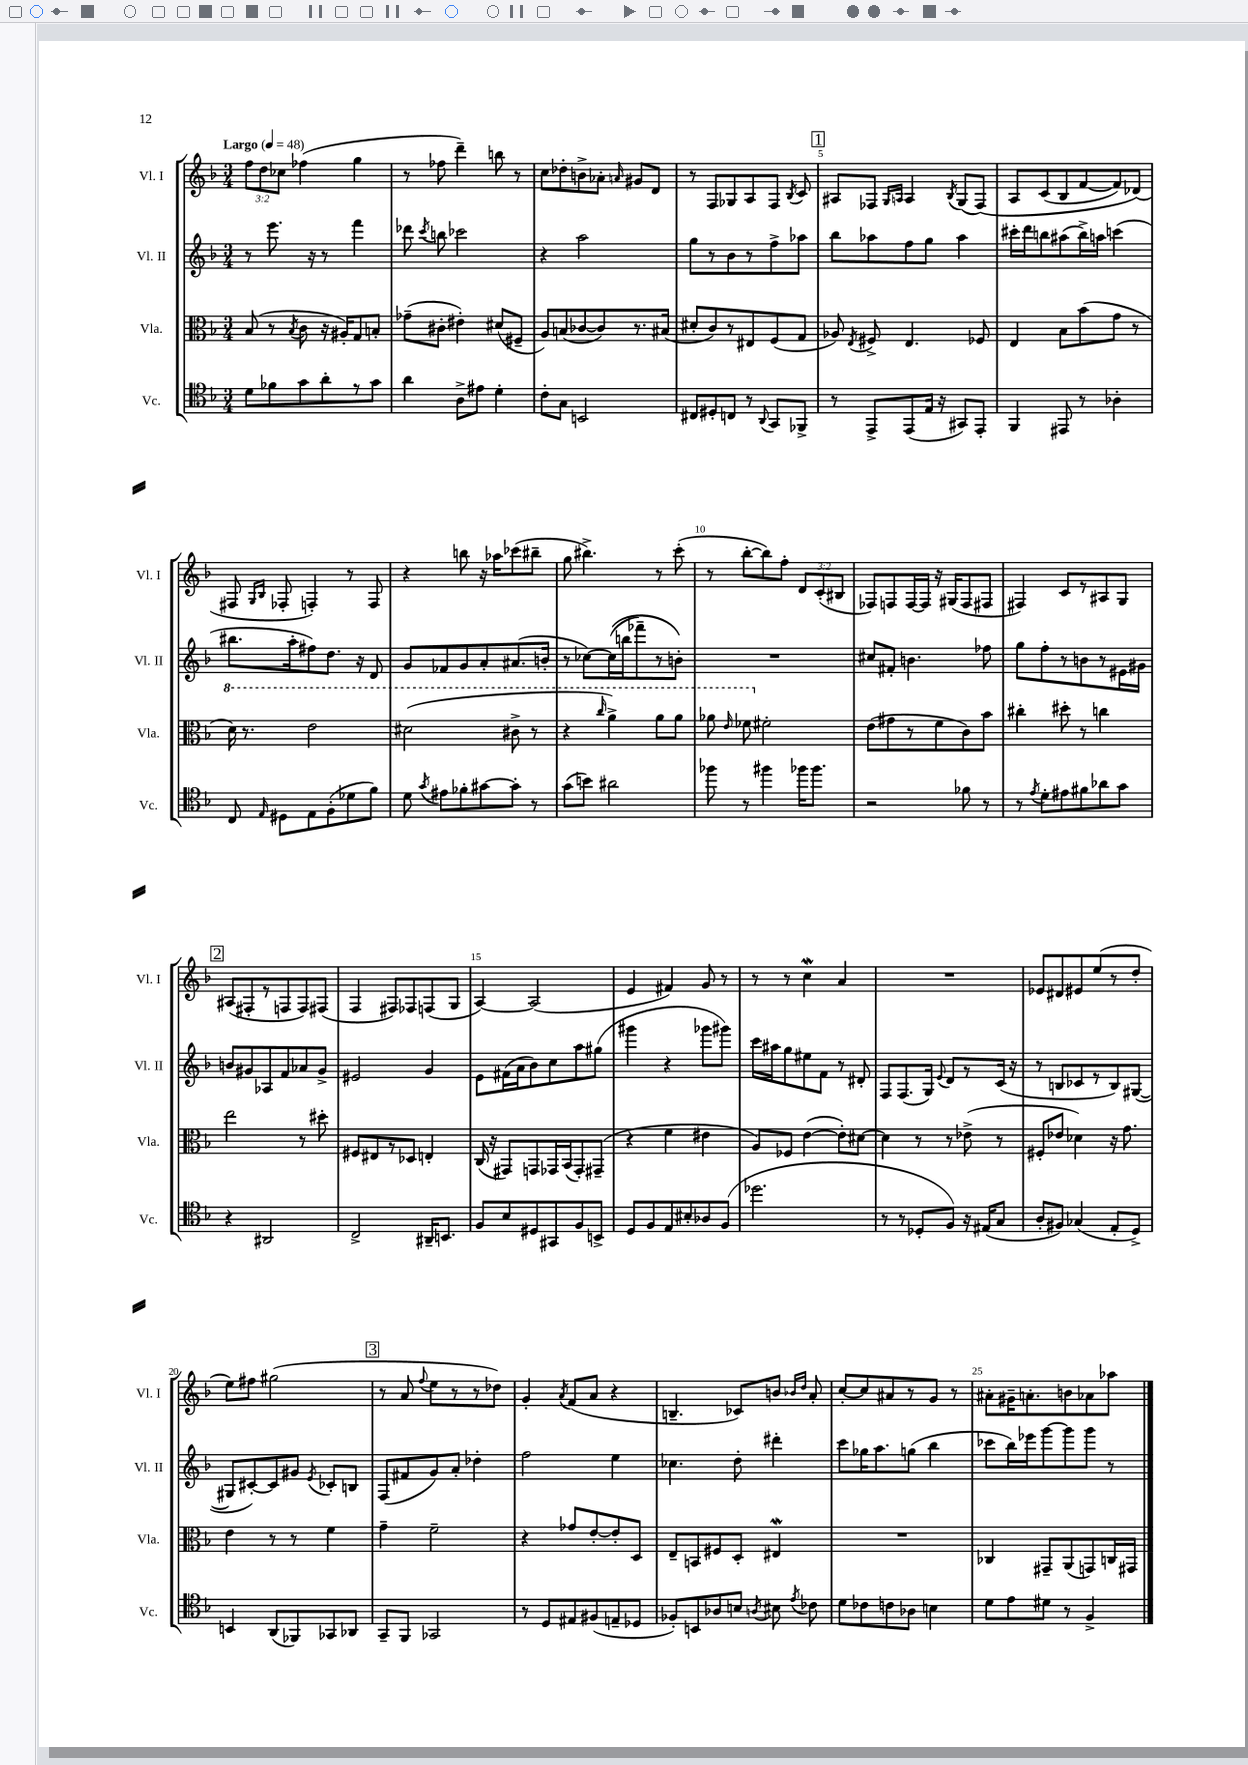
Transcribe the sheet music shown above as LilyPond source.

<<
\new StaffGroup <<
\new Staff = "s0" \with { instrumentName = "Vl. I" shortInstrumentName = "Vl. I" } {
    \clef treble \key f \major \numericTimeSignature \time 3/4 \override Staff.TupletNumber.text = #tuplet-number::calc-fraction-text \tempo "Largo" 4 = 48
    \autoBeamOff \tuplet 3/2 { f''8[ d''8 ces''8] } fes''4( g''4 |
    r8 fes''8 d'''4--) b''8 r8 |
    c''8[ des''8-. b'8-> aes'8]-. \grace { a'16 } gis'8[ d'8] |
    r8 f8[ ges8 a8 f8] \acciaccatura { bes8 } c'8 |
    \mark \markup { \box "1" } ais8[ fes8] \grace { g16[ a16] } a4 \acciaccatura { bes8 } g8[( fes8])\( |
    a8[ c'8( bes8 f'8~ f'8) des'8](\) |
    fis8 \grace { g16[ bes16] } fes8-. f4-.) r8 f8 |
    r4 b''8 r16 aes''16[ ces'''8( bis''8]-- |
    g''8 bis''4.->) r8 c'''8-.( |
    r8 bes''8[~-. bes''8) f''8]-. \tuplet 3/2 { d'8[ c'8-.( bis8] } |
    fes8[) f8 f16~ f16] r16 gis16[( f8 fis8] |
    fis4) c'8[ r8 ais8 g8] |
    \mark \markup { \box "2" } ais8[( fis8-. r8 f8 f8) fis8]( |
    f4 fis8[) fes8 f8( g8] |
    a4~) a2( |
    e'4 fis'4) g'8 r8 |
    r8 r8 c''4\mordent a'4 |
    R2. |
    ees'8[ dis'8 eis'8 e''8( r8 d''8]-. |
    e''8[) fis''8] gis''2( |
    \mark \markup { \box "3" } r8 a'8 \appoggiatura { f''8 } e''8[ r8 r8 des''8]) |
    g'4-. \acciaccatura { a'8 } f'8[( a'8] r4 |
    b4.-- ces'8[) b'8] \grace { bes'16[ d''16] } a'8-. |
    c''8[~-. c''8 ais'8 r8 g'8] r8 |
    ais'8[-. gis'16-- a'8.-. b'8 aes'8 aes''8] \bar "|." |
}
\new Staff = "s1" \with { instrumentName = "Vl. II" shortInstrumentName = "Vl. II" } {
    \clef treble \key f \major \numericTimeSignature \time 3/4
    \autoBeamOff r8 e'''8. r16 r8 f'''4 |
    des'''8 \acciaccatura { c'''8 } b''8 ces'''2 |
    r4 a''2 |
    g''8[ r8 bes'8 r8 f''8-> aes''8] |
    \mark \markup { \box "1" } bes''8[ aes''8 f''8 g''8] aes''4 |
    cis'''16[-. d'''16 b''8 ais''8( b''16->) a''16] c'''4( |
    bis''8.[ a''16-. fis''8) d''8.] r16 d'8 |
    g'8[ fes'8 g'8 a'8-. ais'8.( b'16]-. |
    r8 ces''8[~) ces''16(\( b''16 fes'''8--) r8 b'8]-.\) |
    R2. |
    cis''8[ fis'8]-. b'4. fes''8 |
    g''8[ f''8-. r8 b'8 r8 eis'16 gis'16] |
    \mark \markup { \box "2" } b'8[ gis'8 aes8 f'8 aes'8 gis'8]-> |
    eis'2 g'4 |
    e'8[ fis'16( a'16 bes'8) c''8 a''8 gis''8]( |
    gis'''4 r4 ges'''8[ gis'''8]) |
    c'''16[ ais''16 g''8 eis''8 f'8] r8 dis'8-. |
    f8[ f8.( g16]) \appoggiatura { e'8 } d'8[ r8 c'16]( r16 |
    r8 b8[ ces'8 r8 b8) gis8]~( |
    gis8[ cis'8~-.) cis'8 gis'8] \acciaccatura { e'8 } ces'8[-. b8] |
    \mark \markup { \box "3" } f8[( fis'8 g'8) a'8]-. des''4-. |
    f''2 e''4 |
    ces''4. d''8-. dis'''4-. |
    c'''8[ ges''16 a''8. g''8]( bes''4 |
    ces'''8[ bes''16) ees'''16 g'''8~ g'''8 g'''8] r8 \bar "|." |
}
\new Staff = "s2" \with { instrumentName = "Vla." shortInstrumentName = "Vla." } {
    \clef alto \key f \major \numericTimeSignature \time 3/4
    \autoBeamOff bes8( r8 \acciaccatura { bes8 } c'8 r16 ais16[-.) g8 b8]-. |
    ges'8[--( cis'8]-. eis'4-.) dis'8[( fis8]-- |
    a8[) b8( ces'8~ ces'8) r8. bis16]( |
    dis'8[-. c'8) r8 eis8 f8( g8] |
    \mark \markup { \box "1" } aes8) \acciaccatura { e8 } fis8-> e4. fes8 |
    e4 bes8[ bes'8( g'8] r8 |
    \ottava #1 d''16) r8. e''2 |
    dis''2( cis''8-> r8 |
    r4 \grace { c'''16 } a''4->) a''8[ a''8] |
    aes''8 \grace { e''16 } fes''8 \ottava #0 fis'2-. |
    e'8[( gis'8 r8 f'8 c'8) bes'8] |
    cis''4-. dis''8-. r8 c''4 |
    \mark \markup { \box "2" } e''2 r8 dis''8-. |
    fis8[ eis8 r8 des8] e4-. |
    c16( r16 gis,8[) g,8 ges,16 bes,16( ges,8-.) gis,8]--( |
    r4 f'4 eis'4 |
    a8[) fes8] e'4~( e'8[-.) dis'8]~ |
    dis'4 r8 r8 ees'8->( r8 |
    fis8[-. ees'8] des'4) r16 g'8. |
    e'4 r8 r8 f'4 |
    \mark \markup { \box "3" } g'4-- f'2-- |
    r4 ges'8[ e'8~-. e'8-. d8] |
    e8[-- b,8 fis8 d8]-. eis4\mordent |
    R2. |
    ces4 gis,8[-- a,8( g,8) c16 gis,16] \bar "|." |
}
\new Staff = "s3" \with { instrumentName = "Vc." shortInstrumentName = "Vc." } {
    \clef tenor \key f \major \numericTimeSignature \time 3/4
    \autoBeamOff d'8[ fes'8 g'8 a'8-. r8 g'8] |
    a'4 a8[-> eis'8] d'4-. |
    c'8[-. g8] b,2 |
    cis8[ dis8-. c8] r8 \appoggiatura { a,8 } g,8[ fes,8]-> |
    \mark \markup { \box "1" } r8 e,8[-> e,8( e16] r16 gis,8[) e,8]-. |
    f,4 eis,8 r8 aes4-. |
    c8 \grace { e16 } dis8[ e8 f8-.( des'8 f'8]) |
    d'8 \acciaccatura { g'8 } eis'8[ fes'8-. gis'8~ gis'8]-. r8 |
    g'8[( b'8]) ais'2 |
    fes''8 r8 fis''4 fes''16[ fes''8.] |
    r2 fes'8 r8 |
    r8 \acciaccatura { e'8 } d'8[-. eis'8 fis'8 aes'8 g'8] |
    \mark \markup { \box "2" } r4 ais,2 |
    c2-> ais,16[-- b,8.] |
    f8[ bes8 dis8 gis,8 f8 b,8]-> |
    d8[ f8 e8 bis8-. aes8 f8]( |
    des''2. |
    r8 r8 des8[-. f8]) r16 eis16[( g8] |
    a8[-. fis8]) ges4( e8[-. d8]->) |
    b,4 a,8[( fes,8) ges,8 aes,8] |
    \mark \markup { \box "3" } g,8[-- f,8] ges,2 |
    r8 d8[ eis8 fis8( e8-- des8] |
    fes8[-.) b,8 aes8 b8] \acciaccatura { a8 } bis8 \acciaccatura { e'8 } ces'8 |
    d'8[ ces'8 c'8 aes8] b4 |
    d'8[ e'8 dis'8] r8 f4-> \bar "|." |
}
>>
>>
\layout { \context { \Score \override BarNumber.break-visibility = ##(#f #t #t) barNumberVisibility = #(every-nth-bar-number-visible 5) } }
